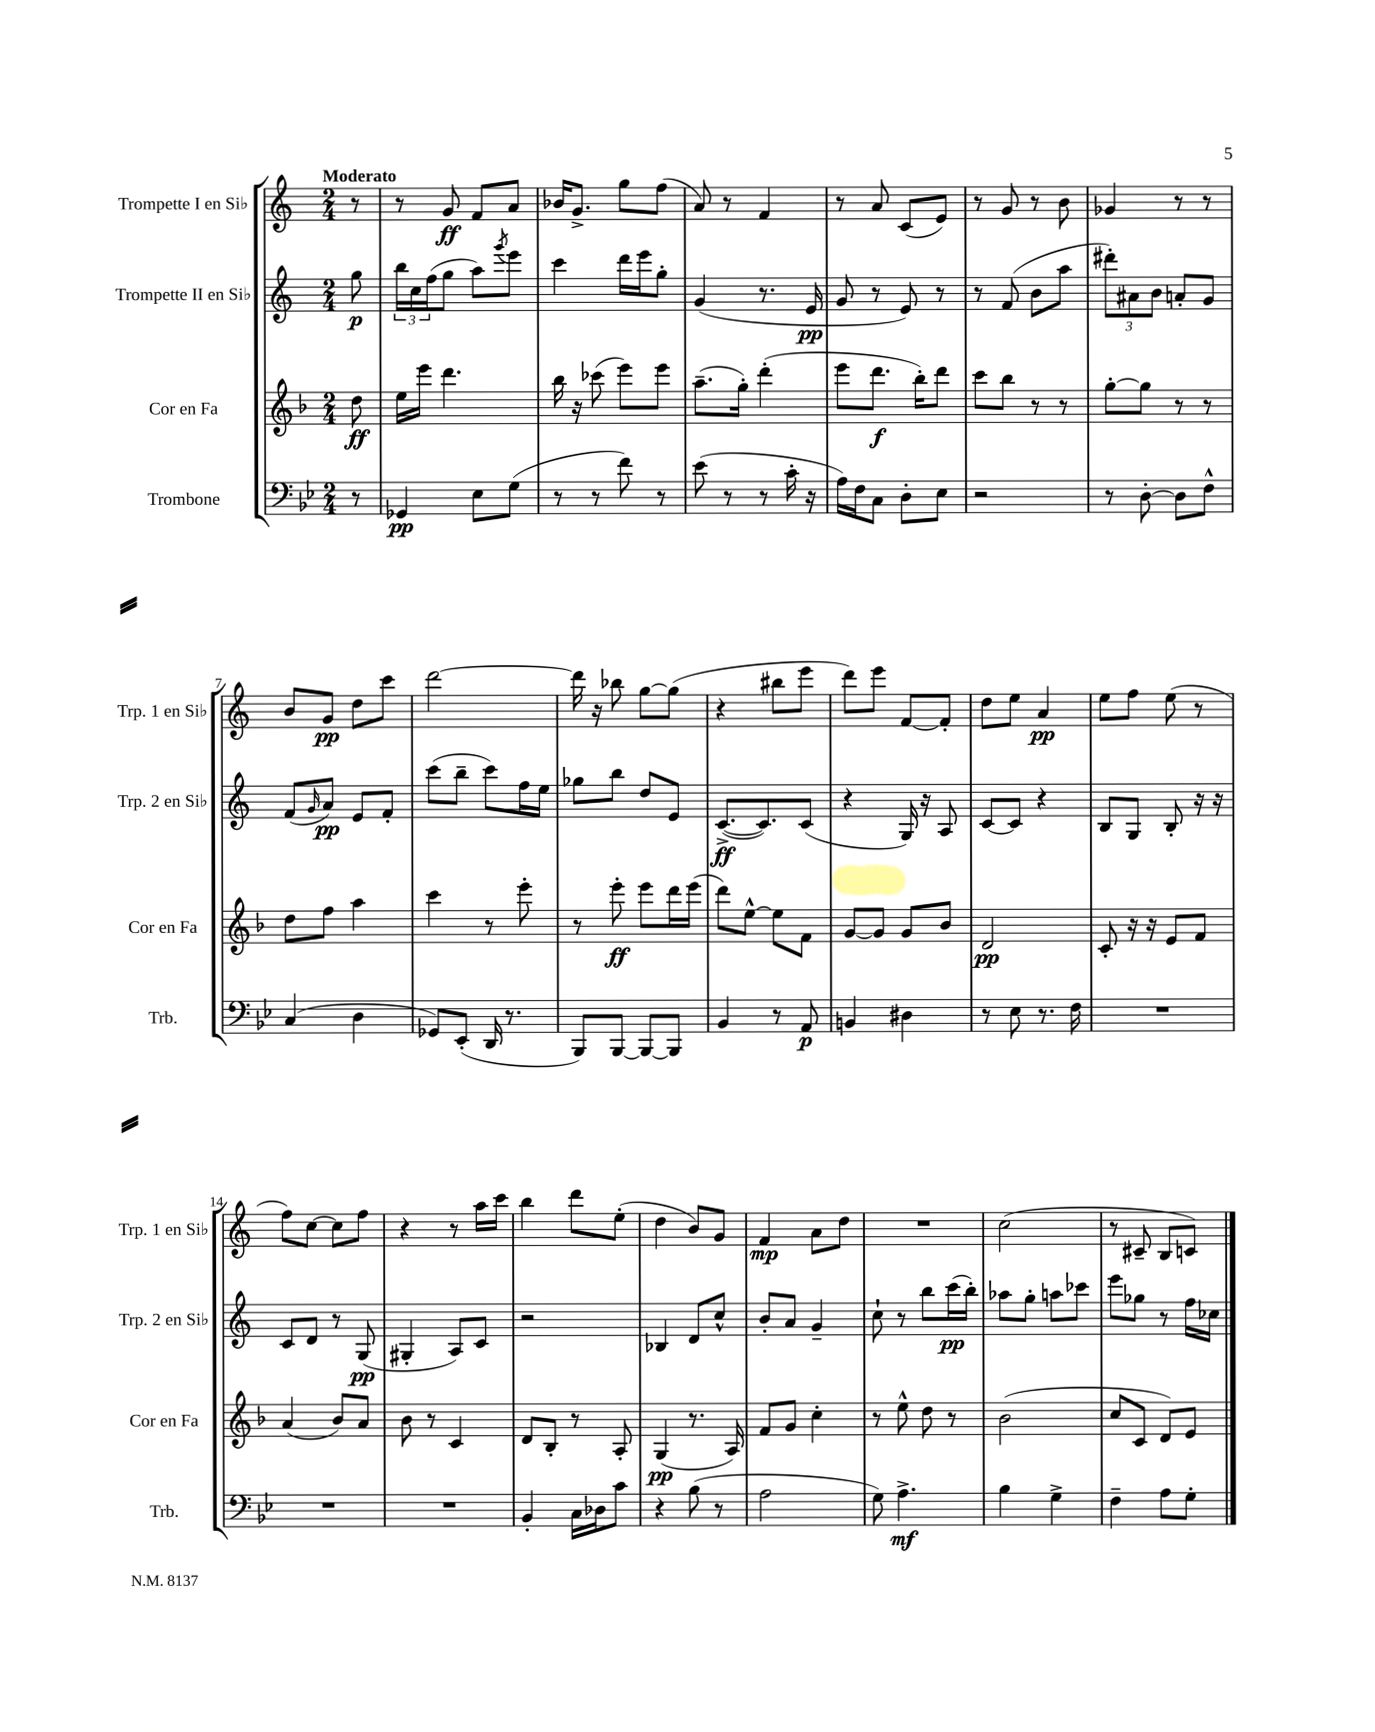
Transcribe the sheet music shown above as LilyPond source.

<<
\new StaffGroup <<
\new Staff = "s0" \with { instrumentName = "Trompette I en Sib" shortInstrumentName = "Trp. 1 en Sib" } {
    \clef treble \key c \major \numericTimeSignature \time 2/4 \partial 8 \tempo "Moderato"
    r8 |
    r8 g'8\ff f'8 a'8 |
    bes'16 g'8.-> g''8 f''8( |
    a'8) r8 f'4 |
    r8 a'8 c'8( e'8) |
    r8 g'8 r8 b'8 |
    ges'4 r8 r8 |
    b'8 g'8\pp d''8 c'''8 |
    d'''2~ |
    d'''16 r16 bes''8 g''8~ g''8( |
    r4 bis''8 e'''8 |
    d'''8) e'''8 f'8~ f'8-. |
    d''8 e''8 a'4\pp |
    e''8 f''8 e''8( r8 |
    f''8) c''8~ c''8 f''8 |
    r4 r8 a''16 c'''16 |
    b''4 d'''8 e''8-.( |
    d''4 b'8) g'8 |
    f'4\mp a'8 d''8 |
    R2 |
    c''2( |
    r8 cis'8-- b8 c'8) \bar "|." |
}
\new Staff = "s1" \with { instrumentName = "Trompette II en Sib" shortInstrumentName = "Trp. 2 en Sib" } {
    \clef treble \key c \major \numericTimeSignature \time 2/4 \partial 8
    g''8\p |
    \tuplet 3/2 { b''16 c''16 f''16( } g''8 a''8) \acciaccatura { g'''8 } e'''8 |
    c'''4 d'''16 e'''16 g''8-. |
    g'4( r8. e'16\pp |
    g'8 r8 e'8) r8 |
    r8 f'8( b'8 a''8 |
    \tuplet 3/2 { dis'''8-.) ais'8 b'8 } a'8-. g'8 |
    f'8( \grace { g'16 } a'8\pp) e'8 f'8-. |
    c'''8( b''8-- c'''8) f''16 e''16 |
    ges''8 b''8 d''8 e'8 |
    c'8.~->\ff( c'8.) c'8( |
    r4 g16) r16 a8 |
    c'8~ c'8 r4 |
    b8 g8 b8-. r16 r16 |
    c'8 d'8 r8 g8\pp( |
    gis4-. a8) c'8 |
    r2 |
    bes4 d'8 c''8-^ |
    b'8-. a'8 g'4-- |
    c''8-! r8 b''8 c'''16\pp( b''16-.) |
    aes''8 g''8-. a''8 ces'''8 |
    e'''8 ges''8 r8 f''16 ces''16 \bar "|." |
}
\new Staff = "s2" \with { instrumentName = "Cor en Fa" shortInstrumentName = "Cor en Fa" } {
    \clef treble \key f \major \numericTimeSignature \time 2/4 \partial 8
    d''8\ff |
    e''16 e'''16 d'''4. |
    bes''16 r16 ces'''8( e'''8) e'''8 |
    a''8.--( g''16-.) d'''4-.( |
    e'''8 d'''8.\f bes''16-.) d'''8 |
    c'''8 bes''8 r8 r8 |
    g''8~-. g''8 r8 r8 |
    d''8 f''8 a''4 |
    c'''4 r8 e'''8-. |
    r8 e'''8-.\ff e'''8 d'''16 e'''16( |
    d'''8) e''8~-^ e''8 f'8 |
    g'8~ g'8 g'8 bes'8 |
    d'2\pp |
    c'8-. r16 r16 e'8 f'8 |
    a'4( bes'8) a'8 |
    bes'8 r8 c'4 |
    d'8 bes8-. r8 a8-. |
    g4\pp( r8. a16) |
    f'8 g'8 c''4-. |
    r8 e''8-^ d''8 r8 |
    bes'2( |
    c''8 c'8 d'8) e'8 \bar "|." |
}
\new Staff = "s3" \with { instrumentName = "Trombone" shortInstrumentName = "Trb." } {
    \clef bass \key bes \major \numericTimeSignature \time 2/4 \partial 8
    r8 |
    ges,4\pp ees8 g8( |
    r8 r8 f'8) r8 |
    ees'8( r8 r8 c'16-. r16 |
    a16) f16 c8 d8-. ees8 |
    r2 |
    r8 d8~-. d8 f8-^ |
    c4( d4 |
    ges,8) ees,8-.( d,16 r8. |
    bes,,8) bes,,8~ bes,,8~ bes,,8 |
    bes,4 r8 a,8\p |
    b,4 dis4 |
    r8 ees8 r8. f16 |
    R2 |
    R2 |
    R2 |
    bes,4-. c16 des16 c'8 |
    r4 bes8( r8 |
    a2 |
    g8) a4.->\mf |
    bes4 g4-> |
    f4-- a8 g8-. \bar "|." |
}
>>
>>
